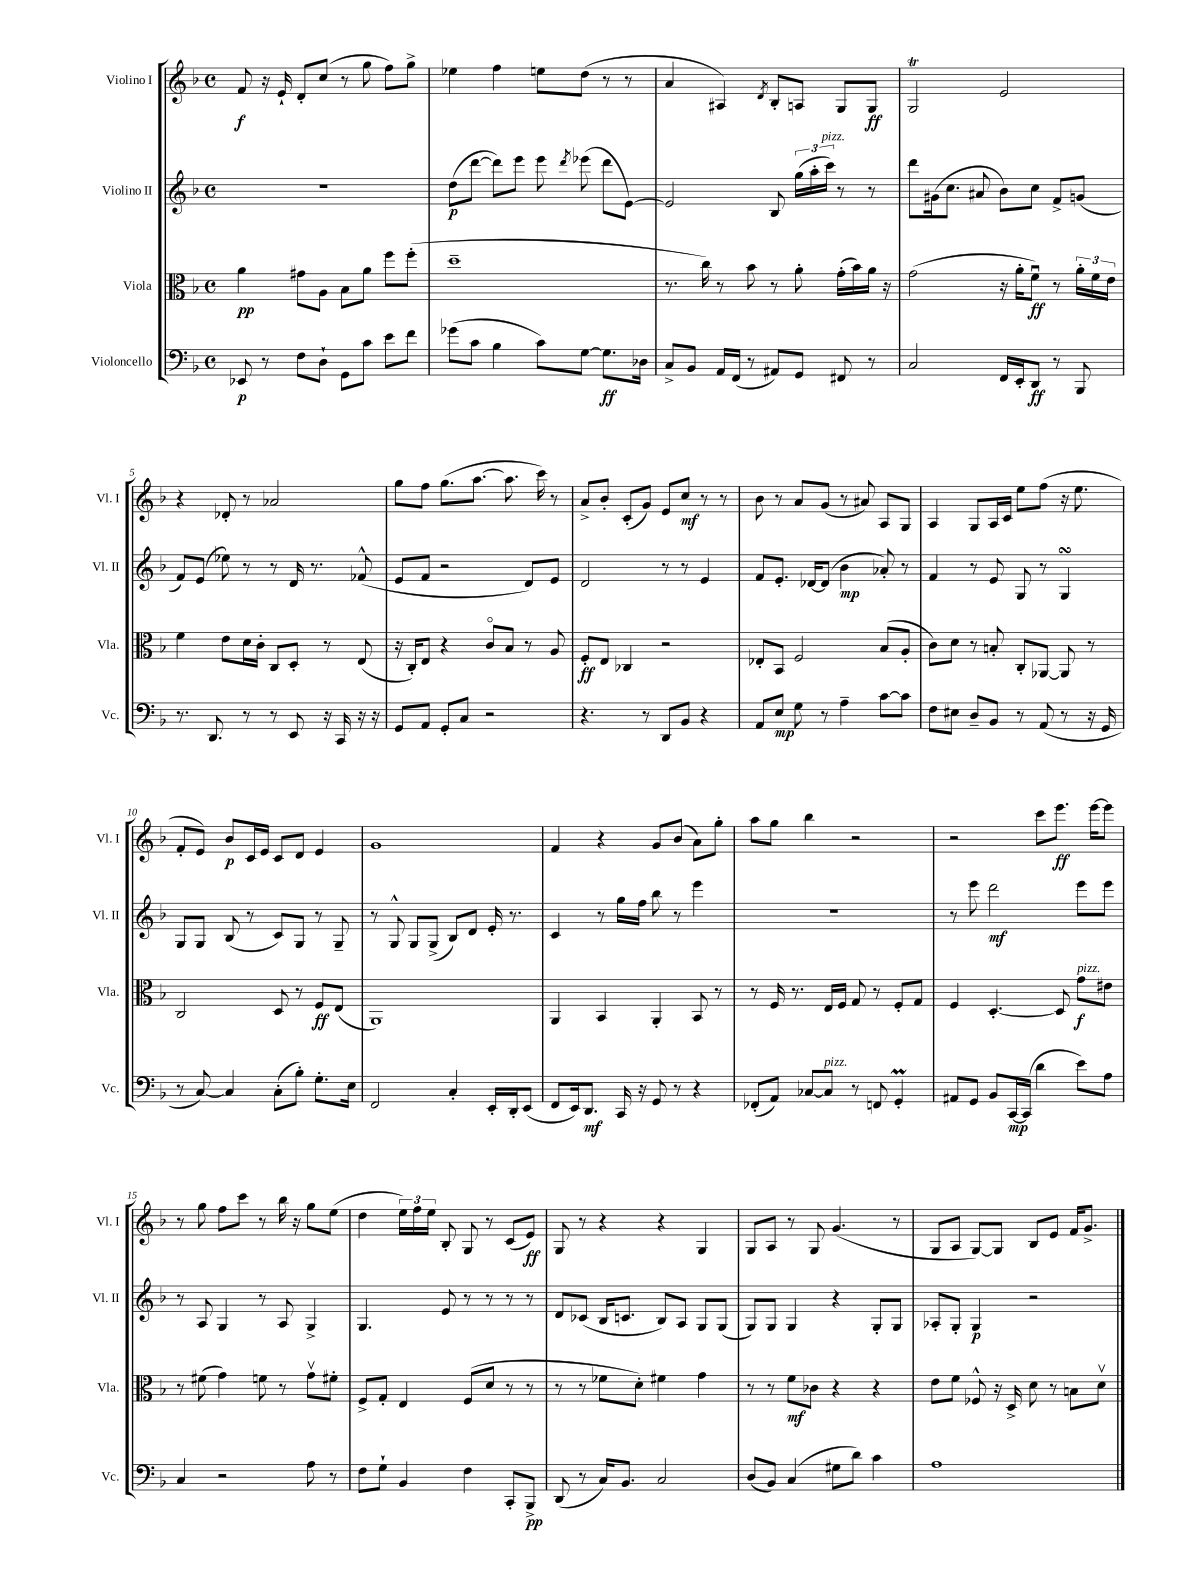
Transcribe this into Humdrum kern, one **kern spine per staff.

**kern	**dynam	**kern	**dynam	**kern	**dynam	**kern	**dynam
*part4	*part4	*part3	*part3	*part2	*part2	*part1	*part1
*staff4	*staff4	*staff3	*staff3	*staff2	*staff2	*staff1	*staff1
*I"Violoncello	*	*I"Viola	*	*I"Violino II	*	*I"Violino I	*
*I'Vc.	*	*I'Vla.	*	*I'Vl. II	*	*I'Vl. I	*
*clefF4	*	*clefC3	*	*clefG2	*	*clefG2	*
*k[b-]	*	*k[b-]	*	*k[b-]	*	*k[b-]	*
*M4/4	*	*M4/4	*	*M4/4	*	*M4/4	*
*met(c)	*	*met(c)	*	*met(c)	*	*met(c)	*
=1	=1	=1	=1	=1	=1	=1	=1
8EE-X/	p	4a\	pp	1r	.	8f/	f
8r	.	.	.	.	.	16r	.
.	.	.	.	.	.	16e`/	.
8F\L	.	8g#X\L	.	.	.	8d'/L	.
8D`\J	.	8A\J	.	.	.	(8cc/J	.
8GG\L	.	8B-\L	.	.	.	8r	.
8c\J	.	8a\J	.	.	.	8gg\	.
8e\L	.	8ff\L	.	.	.	8ff\L)	.
8f\J	.	(8ff'\J	.	.	.	8gg^\J	.
=2	=2	=2	=2	=2	=2	=2	=2
(8g-X\L	.	1dd~	.	(8dd\L	p	4ee-X\	.
8c\J	.	.	.	[8ddd\J	.	.	.
4B-\	.	.	.	8ddd\L])	.	4ff\	.
.	.	.	.	8eee\J	.	.	.
8c\L)	.	.	.	8eee\	.	8een\L	.
.	.	.	.	8qddd/	.	.	.
[8G\J	.	.	.	(8eee-X\	.	(8dd\J	.
8.G\L]	ff	.	.	8ddd\L	.	8r	.
.	.	.	.	[8e\J)	.	8r	.
16D-X\Jk	.	.	.	.	.	.	.
=3	=3	=3	=3	=3	=3	=3	=3
8C^/L	.	8.r	.	2e/]	.	4a/	.
8BB-/J	.	.	.	.	.	.	.
.	.	16cc\)	.	.	.	.	.
16AA/LL	.	8r	.	.	.	4A#X/)	.
(16FF/JJ	.	.	.	.	.	.	.
8r	.	8b-\	.	.	.	.	.
.	.	.	.	.	.	8qd/	.
8AA#X/L)	.	8r	.	8B-/	.	8B-'/L	.
8GG/J	.	8a'\	.	(24gg\LL	.	8An/J	.
.	.	.	.	24aa'\	.	.	.
!	!	!	!	!LO:TX:a:i:t=pizz.	!	!	!
.	.	.	.	24ccc\JJ)	.	.	.
8FF#X/	.	(16g'\LL	.	8r	.	8G/L	.
.	.	16b-\)	.	.	.	.	.
8r	.	16a\JJ	.	8r	.	8G/J	ff
.	.	16r	.	.	.	.	.
=4	=4	=4	=4	=4	=4	=4	=4
2C/	.	(2g\	.	8ddd\L	.	2GT/	.
.	.	.	.	(16g#X\k	.	.	.
.	.	.	.	8.cc\J	.	.	.
.	.	.	.	8a#X/	.	.	.
16FF/LL	.	16r	.	8b-\L)	.	2e/	.
16EE'/J	.	16a'\KL	.	.	.	.	.
8DD/J	ff	8fu\J)	ff	8cc\J	.	.	.
8r	.	8r	.	8f^/L	.	.	.
8BBB-/	.	24a'\LL	.	(8gn/J	.	.	.
.	.	24f\	.	.	.	.	.
.	.	24e\JJ	.	.	.	.	.
!!LO:LB:g=z
=5	=5	=5	=5	=5	=5	=5	=5
8.r	.	4f\	.	8f/L)	.	4r	.
.	.	.	.	(8e/J	.	.	.
8.DD/	.	.	.	.	.	.	.
.	.	8e\L	.	8ee-X\)	.	8d-X'/	.
8r	.	16d\L	.	8r	.	8r	.
.	.	16c'\JJ	.	.	.	.	.
8r	.	8C/L	.	8r	.	2a-X/	.
8EE/	.	8D'/J	.	16d/	.	.	.
.	.	.	.	8.r	.	.	.
16r	.	8r	.	.	.	.	.
16CC/	.	.	.	.	.	.	.
16r	.	(8E/	.	(8f-X^^/	.	.	.
16r	.	.	.	.	.	.	.
=6	=6	=6	=6	=6	=6	=6	=6
8GG/L	.	16r	.	8e/L	.	8gg\L	.
.	.	16C'/KL)	.	.	.	.	.
8AA/J	.	8E/J	.	8f/J	.	8ff\J	.
8GG'/L	.	4r	.	2r	.	(8.gg\L	.
8C/J	.	.	.	.	.	.	.
.	.	.	.	.	.	[8.aa\J	.
2r	.	8c/L	.	.	.	.	.
.	.	8B-/J	.	.	.	8.aa\]	.
.	.	8r	.	8d/L)	.	.	.
.	.	.	.	.	.	16ccc\)	.
.	.	8A/	.	8e/J	.	8r	.
=7	=7	=7	=7	=7	=7	=7	=7
4.r	.	8F'/L	ff	2d/	.	8a^/L	.
.	.	8E/J	.	.	.	8b-'/J	.
.	.	4C-X/	.	.	.	(8c'/L	.
8r	.	.	.	.	.	8g/J)	.
8DD/L	.	2r	.	8r	.	8e/L	.
8BB-/J	.	.	.	8r	.	8cc/J	mf
4r	.	.	.	4e/	.	8r	.
.	.	.	.	.	.	8r	.
=8	=8	=8	=8	=8	=8	=8	=8
8AA/L	.	8E-X'/L	.	8f/L	.	8b-\	.
8E/J	mp	8BB-/J	.	8.e'/J	.	8r	.
8G\	.	2F/	.	.	.	8a/L	.
.	.	.	.	[16d-X/KL	.	.	.
8r	.	.	.	(8d-/J]	.	(8g/J	.
4A~\	.	.	.	4b-\	mp	8r	.
.	.	.	.	.	.	8a#X/)	.
[8c\L	.	(8B-/L	.	8a-X'/)	.	8A/L	.
8c\J]	.	8A'/J	.	8r	.	8G/J	.
=9	=9	=9	=9	=9	=9	=9	=9
8F\L	.	8c\L)	.	4f/	.	4A/	.
8E#X\J	.	8d\J	.	.	.	.	.
8D~/L	.	8r	.	8r	.	8G/L	.
8BB-/J	.	8Bn'/	.	8e/	.	16A/L	.
.	.	.	.	.	.	16c/JJ	.
8r	.	8C'/L	.	8G/	.	8ee\L	.
(8AA/	.	[8AA-X/J	.	8r	.	(8ff\J	.
8r	.	8AA-/]	.	4GsSSS/	.	16r	.
.	.	.	.	.	.	8.ee\	.
16r	.	8r	.	.	.	.	.
16GG/	.	.	.	.	.	.	.
!!LO:LB:g=z
=10	=10	=10	=10	=10	=10	=10	=10
8r	.	2C/	.	8G/L	.	8f'/L	.
[8C/)	.	.	.	8G/J	.	8e/J)	.
4C/]	.	.	.	(8B-/	.	8b-/L	p
.	.	.	.	8r	.	16c/L	.
.	.	.	.	.	.	16e/JJ	.
(8C'\L	.	8D/	.	8c/L)	.	8c/L	.
8B-'\J)	.	8r	.	8G/J	.	8d/J	.
8.G'\L	.	8F/L	ff	8r	.	4e/	.
.	.	(8E/J	.	8G~/	.	.	.
16E\Jk	.	.	.	.	.	.	.
=11	=11	=11	=11	=11	=11	=11	=11
2FF/	.	1AA)	.	8r	.	1g	.
.	.	.	.	8G^^/	.	.	.
.	.	.	.	8G/L	.	.	.
.	.	.	.	(8G^/J	.	.	.
4C'/	.	.	.	8B-/L)	.	.	.
.	.	.	.	8d/J	.	.	.
16EE'/LL	.	.	.	16e'/	.	.	.
16DD'/J	.	.	.	8.r	.	.	.
(8EE/J	.	.	.	.	.	.	.
=12	=12	=12	=12	=12	=12	=12	=12
8FF/L	.	4AA/	.	4c/	.	4f/	.
16EE/k)	.	.	.	.	.	.	.
8.DD/J	mf	.	.	.	.	.	.
.	.	4BB-/	.	8r	.	4r	.
16CC/	.	.	.	16gg\LL	.	.	.
16r	.	.	.	16ff\JJ	.	.	.
8GG/	.	4AA'/	.	8bb-\	.	8g/L	.
8r	.	.	.	8r	.	(8b-/J	.
4r	.	8BB-/	.	4eee\	.	8a\L)	.
.	.	8r	.	.	.	8gg'\J	.
=13	=13	=13	=13	=13	=13	=13	=13
(8FF-X'/L	.	8r	.	1r	.	8aa\L	.
8AA/J)	.	16F/	.	.	.	8gg\J	.
.	.	8.r	.	.	.	.	.
[8C-X/L	.	.	.	.	.	4bb-\	.
!LO:TX:a:i:t=pizz.	!	!	!	!	!	!	!
8C-/J]	.	16E/LL	.	.	.	.	.
.	.	16F/JJ	.	.	.	.	.
8r	.	8G/	.	.	.	2r	.
8FFn/	.	8r	.	.	.	.	.
4GGM'/	.	8F'/L	.	.	.	.	.
.	.	8G/J	.	.	.	.	.
=14	=14	=14	=14	=14	=14	=14	=14
8AA#X/L	.	4F/	.	8r	.	2r	.
8GG/J	.	.	.	8eee\	.	.	.
8BB-/L	.	[4.D'/	.	2ddd\	mf	.	.
[16CC/L	mp	.	.	.	.	.	.
(16CC/JJ]	.	.	.	.	.	.	.
4d\	.	.	.	.	.	8ccc\L	.
.	.	8D/]	.	.	.	8.eee\J	ff
!	!	!LO:TX:a:i:t=pizz.	!	!	!	!	!
8e\L)	.	8g\L	f	8eee\L	.	.	.
.	.	.	.	.	.	[16eee\KL	.
8A\J	.	8e#X\J	.	8eee\J	.	8eee\J]	.
!!LO:LB:g=z
=15	=15	=15	=15	=15	=15	=15	=15
4C/	.	8r	.	8r	.	8r	.
.	.	(8f#X\	.	8A/	.	8gg\	.
2r	.	4g\)	.	4G/	.	8ff\L	.
.	.	.	.	.	.	8ccc\J	.
.	.	8fn\	.	8r	.	8r	.
.	.	8r	.	8A/	.	16bb-\	.
.	.	.	.	.	.	16r	.
8A\	.	8gv\L	.	4G^/	.	8gg\L	.
8r	.	8f#X'\J	.	.	.	(8ee\J	.
=16	=16	=16	=16	=16	=16	=16	=16
8F\L	.	8F^/L	.	4.G/	.	4dd\	.
8G`\J	.	8G'/J	.	.	.	.	.
4BB-/	.	4E/	.	.	.	24ee\LL)	.
.	.	.	.	.	.	24ff\	.
.	.	.	.	.	.	24ee\JJ	.
.	.	.	.	8e/	.	8B-'/	.
4F\	.	(8F/L	.	8r	.	8G/	.
.	.	8d/J	.	8r	.	8r	.
8CC'/L	.	8r	.	8r	.	(8c/L	.
8BBB-^/J	pp	8r	.	8r	.	8e/J)	ff
=17	=17	=17	=17	=17	=17	=17	=17
(8DD/	.	8r	.	8d/L	.	8G/	.
8r	.	8r	.	(8c-X/J	.	8r	.
16C/KL)	.	8f-X\L	.	16B-/KL	.	4r	.
8.BB-/J	.	.	.	8.cn/J	.	.	.
.	.	8d'\J)	.	.	.	.	.
2C/	.	4f#X\	.	8B-/L)	.	4r	.
.	.	.	.	8A/J	.	.	.
.	.	4g\	.	8G/L	.	4G/	.
.	.	.	.	(8G/J	.	.	.
=18	=18	=18	=18	=18	=18	=18	=18
(8D/L	.	8r	.	8G/L)	.	8G/L	.
8BB-/J)	.	8r	.	8G/J	.	8A/J	.
(4C/	.	8f\L	mf	4G/	.	8r	.
.	.	8c-X\J	.	.	.	8G/	.
8G#X\L	.	4r	.	4r	.	(4.g/	.
8d\J)	.	.	.	.	.	.	.
4c\	.	4r	.	8G'/L	.	.	.
.	.	.	.	8G/J	.	8r	.
=19	=19	=19	=19	=19	=19	=19	=19
1A	.	8e\L	.	8A-X'/L	.	8G/L	.
.	.	8f\J	.	8G'/J	.	8A/J	.
.	.	8F-X^^/	.	4G/	p	[8G/L)	.
.	.	16r	.	.	.	8G/J]	.
.	.	16D^/	.	.	.	.	.
.	.	8d\	.	2r	.	8B-/L	.
.	.	8r	.	.	.	8e/J	.
.	.	8Bn\L	.	.	.	16f/KL	.
.	.	.	.	.	.	8.g^/J	.
.	.	8dv\J	.	.	.	.	.
==	==	==	==	==	==	==	==
*-	*-	*-	*-	*-	*-	*-	*-
